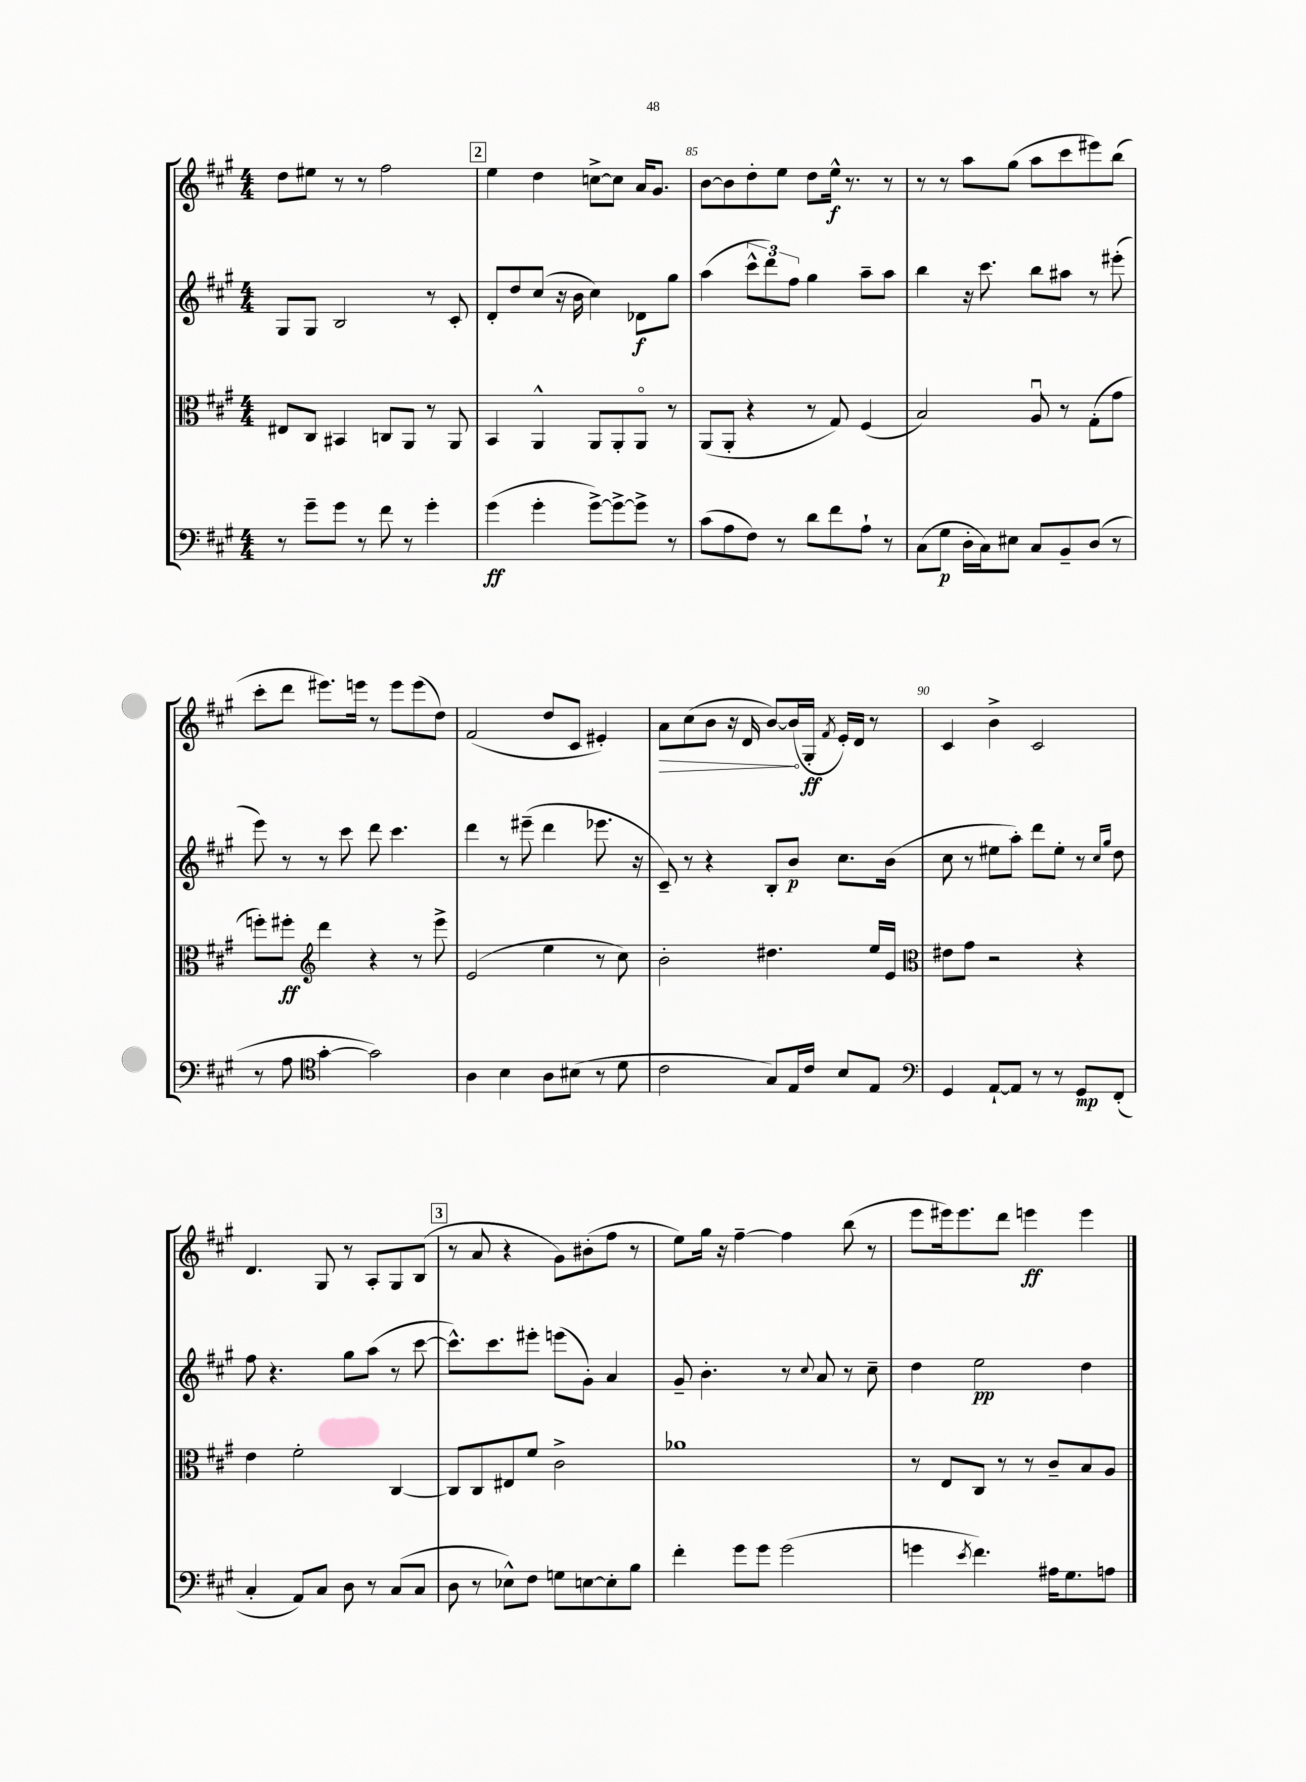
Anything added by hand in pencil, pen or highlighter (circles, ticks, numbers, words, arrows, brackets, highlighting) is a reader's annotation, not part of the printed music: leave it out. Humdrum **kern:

**kern	**kern	**kern	**kern
*staff4	*staff3	*staff2	*staff1
*clefF4	*clefC3	*clefG2	*clefG2
*k[f#c#g#]	*k[f#c#g#]	*k[f#c#g#]	*k[f#c#g#]
*M4/4	*M4/4	*M4/4	*M4/4
8r	8E#	8G#	8dd
8g#~	8C#	8G#	8ee#
8g#	4BB#	2B	8r
8r	.	.	8r
8f#	8C	.	2ff#
8r	8AA	.	.
4g#'	8r	8r	.
.	8AA	8c#'	.
=	=	=	=
(4g#	4BB	8d'	4ee
.	.	8dd	.
4g#'	4AA^^	(8cc#	4dd
.	.	16r	.
.	.	16b	.
[8g#^)	8AA	4cc#)	[8cc^
8g#^_	8AA'	.	8cc]
8g#^]	8AAo	8d-	16a
.	.	.	8.g#
8r	8r	8gg#	.
=	=	=	=
(8c#	(8AA	(4aa	[8b
8A	8AA'	.	8b]
8F#)	4r	12ccc#^^	8dd'
.	.	12ddd)	.
8r	.	.	8ee
.	.	12ff#	.
8d	8r	4gg#	8dd
8f#	8G#)	.	16ee^^
.	.	.	8.r
8A`	(4F#	8aa~	.
8r	.	8aa	8r
=	=	=	=
(8C#	2B)	4bb	8r
8G#	.	.	8r
16D'	.	16r	8aa
16C#)	.	8.ccc#	.
8E#	.	.	(8gg#
8C#	8Au	8bb	8aa
8BB~	8r	8aa#	8ccc#
(8D	(8G#'	8r	8eee#)
8r	8g#	(8eee#'	(8bb
=	=	=	=
8r	8ff')	8eee)	8ccc#'
8A	8ff#'	8r	8ddd
*clefC4	*clefG2	*	*
[4g#'	4ddd	8r	8.eee#)
.	.	8ccc#	.
.	.	.	16eee
2g#])	4r	8ddd	8r
.	.	4.ccc#	8eee
.	8r	.	(8eee
.	8eee^	.	8dd)
=	=	=	=
4A	(2e	4ddd	(2f#
4B	.	8r	.
.	.	(8eee#~	.
8A	4ee	4ddd	8dd
(8B#	.	.	8c#
8r	8r	8.eee-	4e#')
8d	8cc#)	.	.
.	.	16r	.
=	=	=	=
2c#	2b'	8c#~)	8a
.	.	8r	(8cc#
.	.	4r	8b
.	.	.	16r
.	.	.	16d
8G#)	4.dd#	8B'	[8b)
16E	.	8b	(16b]
16c#	.	.	16G#'
.	.	.	8qf#
8B	.	8.cc#	16e')
.	.	.	16d
8E	16ee	.	8r
.	16e	(16b	.
=	=	=	=
*clefF4	*clefC3	*	*
4GG#	8e#	8cc#	4c#
.	8g#	8r	.
[8AA`	2r	8ee#	4b^
8AA]	.	8aa')	.
8r	.	8ddd	2c#
8r	.	8ee#'	.
8GG#	4r	8r	.
.	.	16qqcc#	.
.	.	16qqgg#	.
(8FF#'	.	8dd	.
=	=	=	=
4C#'	4e	8ff#	4.d
.	.	4.r	.
8AA)	2f#'	.	.
8C#	.	.	8G#
8D	.	8gg#	8r
8r	.	(8aa	8A'
(8C#	[4C#	8r	8G#
8C#	.	[8ccc#	(8B
=	=	=	=
8D	8C#]	8.ccc#^^])	8r
8r	8C#	.	8a
.	.	8.ccc#	.
8E-^^)	8E#	.	4r
8F#	8f#	8eee#'	.
8G	2c#^	(8eee	8g#)
[8E	.	8g#')	(8b#'
8E']	.	4a	8ff#
8B	.	.	8r
=	=	=	=
4f#'	1a-	8g#~	8ee)
.	.	4.b'	16gg#
.	.	.	16r
8g#	.	.	[4ff#~
8g#	.	.	.
(2g#	.	8r	4ff#]
.	.	8qqcc#	.
.	.	8a	.
.	.	8r	(8bb
.	.	8cc#~	8r
=	=	=	=
4g	8r	4dd	8eee
.	8E	.	16eee#)
.	.	.	8.eee#
8qe	.	.	.
4.f#)	8C#	2ee	.
.	8r	.	8ddd
.	8r	.	4eee
16A#	8c#~	.	.
8.G#	.	.	.
.	8B	4dd	4eee
8A	8A	.	.
==	==	==	==
*-	*-	*-	*-
